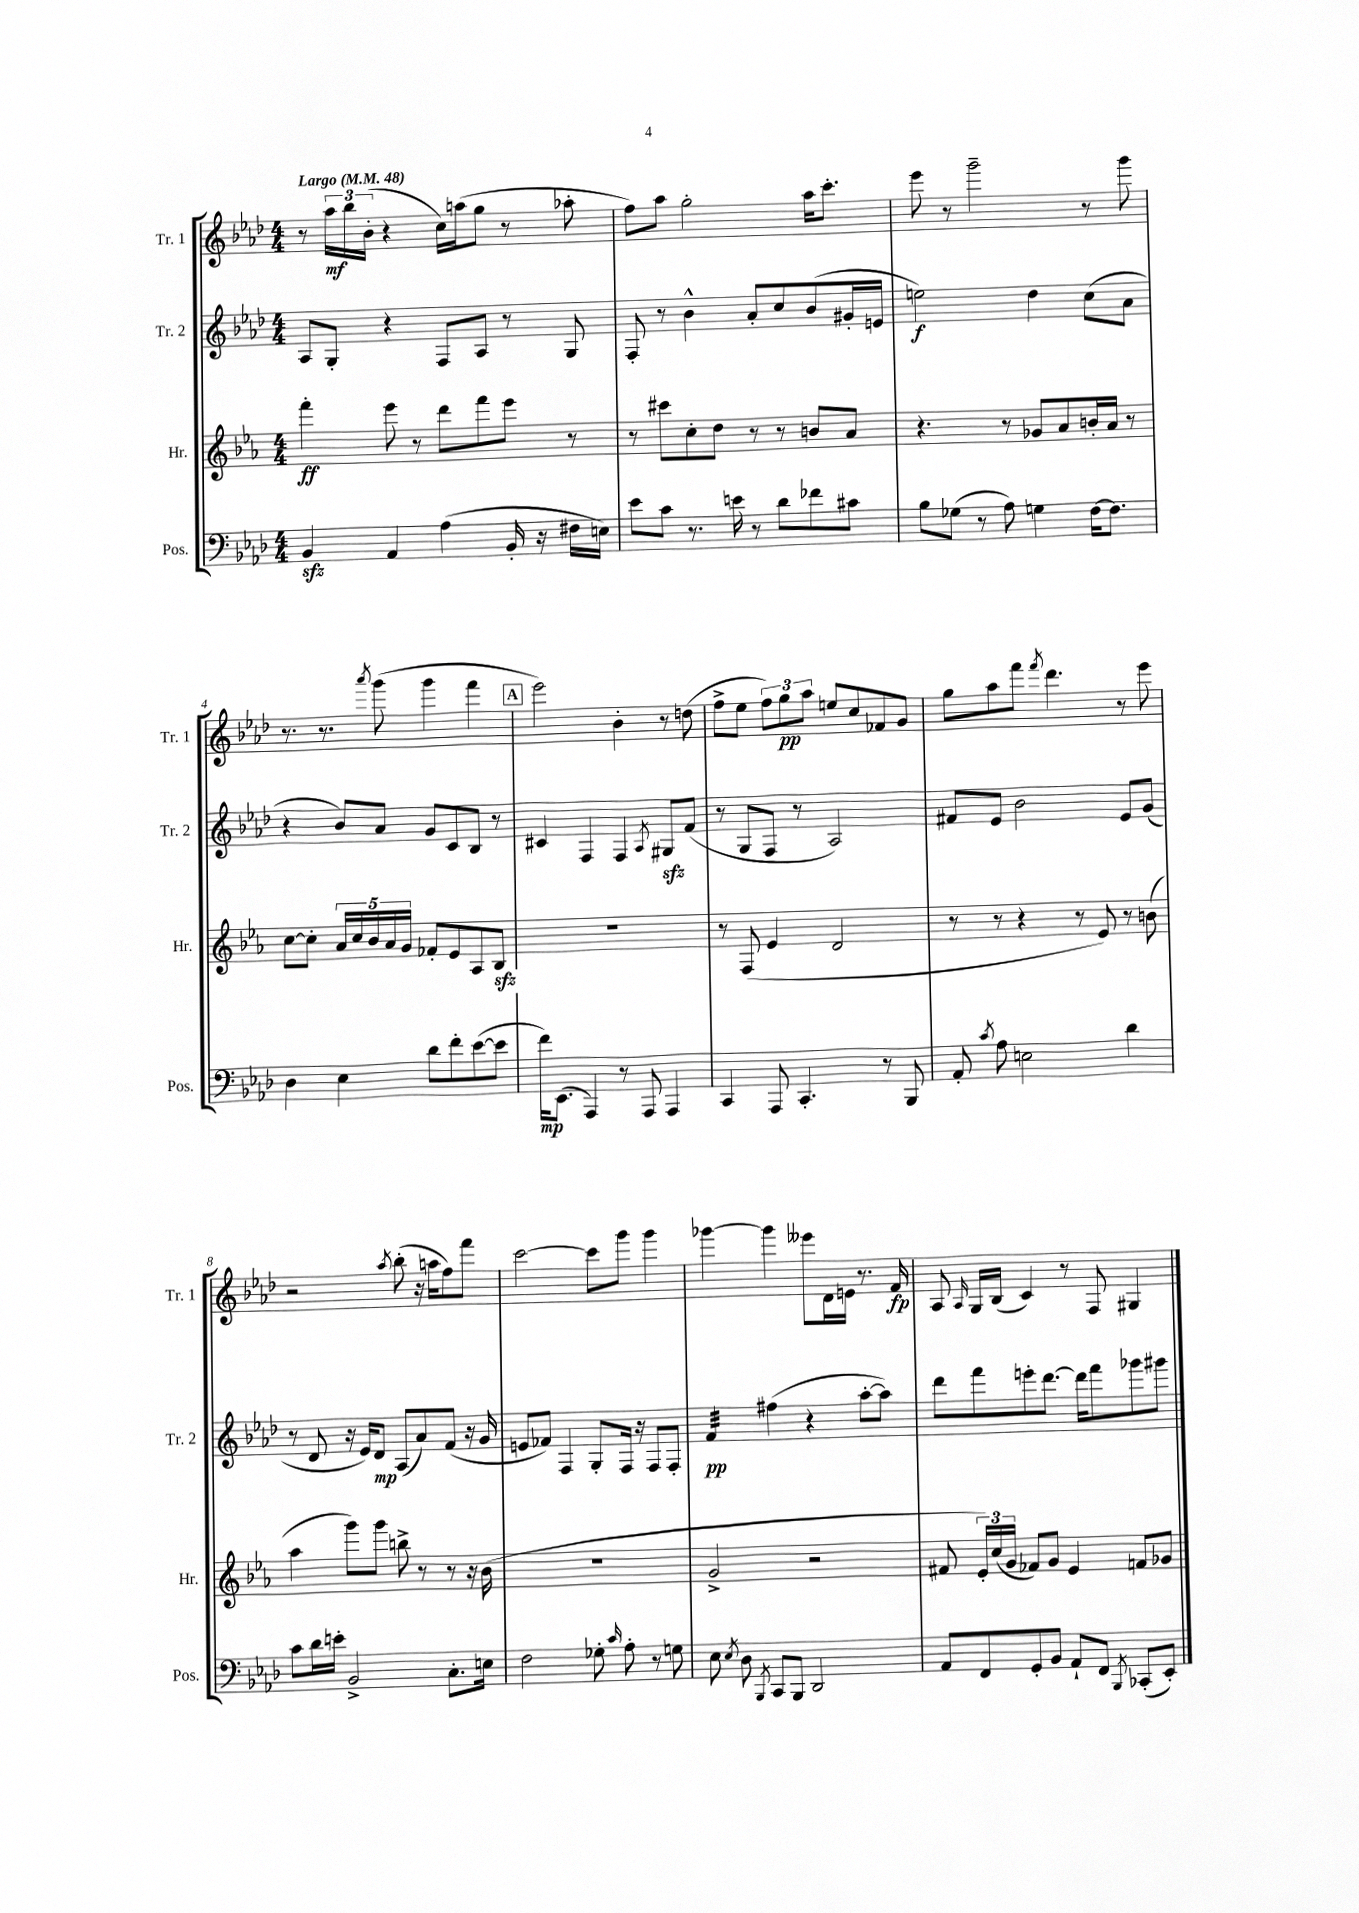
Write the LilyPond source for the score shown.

<<
\new StaffGroup <<
\new Staff = "s0" \with { instrumentName = "Tr. 1" shortInstrumentName = "Tr. 1" } {
    \clef treble \key aes \major \numericTimeSignature \time 4/4 \tempo "Largo" 4 = 48
    \autoBeamOff r8 \tuplet 3/2 { aes''16[\mf bes''16 bes'16]-.( } r4 c''16[) a''16( g''8] r8 aes''8-. |
    f''8[) aes''8] g''2-. aes''16[ c'''8.]-. |
    ees'''8 r8 g'''2-- r8 g'''8 |
    r8. r8. \acciaccatura { aes'''8 } g'''8( g'''4 f'''4 |
    \mark \markup { \box "A" } ees'''2) bes'4-. r8 d''8( |
    f''8[-> ees''8] \tuplet 3/2 { f''8[) g''8\pp aes''8] } e''8[ c''8 fes'8 g'8] |
    g''8[ aes''8 f'''8] \acciaccatura { f'''8 } des'''4. r8 ees'''8 |
    r2 \acciaccatura { aes''8 } bes''8-.( r16 a''16[ f''8) f'''8] |
    c'''2~ c'''8[ g'''8] g'''4 |
    ges'''4~ ges'''4 eeses'''8[ des'16 e'16] r8. f'16\fp |
    aes8 \grace { aes16 } g16[ bes16]( c'4) r8 f8 gis4 \bar "|." |
}
\new Staff = "s1" \with { instrumentName = "Tr. 2" shortInstrumentName = "Tr. 2" } {
    \clef treble \key aes \major \numericTimeSignature \time 4/4
    \autoBeamOff aes8[ g8]-. r4 f8[ aes8] r8 g8 |
    f8-. r8 bes'4-^ aes'8[-. c''8 bes'8( gis'16-. e'16] |
    e''2\f) des''4 c''8[( aes'8] |
    r4 bes'8[) aes'8] g'8[ c'8 bes8] r8 |
    \mark \markup { \box "A" } cis'4 f4 f4 \acciaccatura { aes8 } gis8[\sfz f'8]( |
    r8 g8[ f8] r8 aes2) |
    fis'8[ ees'8] bes'2 ees'8[ g'8]( |
    r8 des'8 r16 ees'16[) des'8]\mp aes8[( aes'8) f'8]( r16 g'16 |
    e'8[ fes'8]) f4 g8[-. f16] r16 f8[ f8]-. |
    f'4:32\pp fis''4( r4 aes''8[~-. aes''8]) |
    des'''8[ f'''8 e'''8-. des'''8.]~ des'''16[ f'''8 ges'''8 gis'''8] \bar "|." |
}
\new Staff = "s2" \with { instrumentName = "Hr." shortInstrumentName = "Hr." } {
    \clef treble \key ees \major \numericTimeSignature \time 4/4
    \autoBeamOff f'''4-.\ff ees'''8 r8 d'''8[ f'''8 ees'''8] r8 |
    r8 cis'''8[ c''8-. d''8] r8 r8 b'8[ aes'8] |
    r4. r8 ges'8[ aes'8 b'16-. aes'16] r8 |
    c''8[~ c''8]-. \tuplet 5/4 { aes'16[ c''16 bes'16 aes'16 g'16] } fes'8[-. ees'8 aes8 bes8]\sfz |
    \mark \markup { \box "A" } R1 |
    r8 f8( ees'4 d'2 |
    r8 r8 r4 r8 ees'8) r8 b'8( |
    aes''4 g'''8[) g'''8] b''8-> r8 r8 r16 bes'16( |
    R1 |
    g'2-> r2 |
    fis'8 \tuplet 3/2 { ees'16[-.) c''16( g'16] } fes'8[) g'8] ees'4 f'8[ ges'8] \bar "|." |
}
\new Staff = "s3" \with { instrumentName = "Pos." shortInstrumentName = "Pos." } {
    \clef bass \key aes \major \numericTimeSignature \time 4/4
    \autoBeamOff bes,4\sfz aes,4 aes4( bes,16-. r16 fis16[ e16]) |
    ees'8[ c'8] r8. e'16 r8 des'8[ fes'8 cis'8] |
    bes8[ ges8]( r8 aes8) g4 f16[~ f8.] |
    des4 ees4 des'8[ f'8-. ees'8~( ees'8] |
    \mark \markup { \box "A" } f'16[\mp) ees,8.]( aes,,4) r8 aes,,8 aes,,4 |
    c,4 aes,,8 c,4.-. r8 bes,,8 |
    aes,8-. \acciaccatura { c'8 } aes8 e2 des'4 |
    c'8[ des'16 e'16]-. bes,2-> c8.[-. e16] |
    f2 ges8-. \grace { c'16 } aes8-. r8 g8 |
    ees8 \acciaccatura { ees8 } des8 \acciaccatura { bes,,8 } c,8[ bes,,8] des,2 |
    aes,8[ f,8 g,8-. bes,8] aes,8[-! f,8] \acciaccatura { bes,,8 } ces,8[-.( ees,8]-.) \bar "|." |
}
>>
>>
